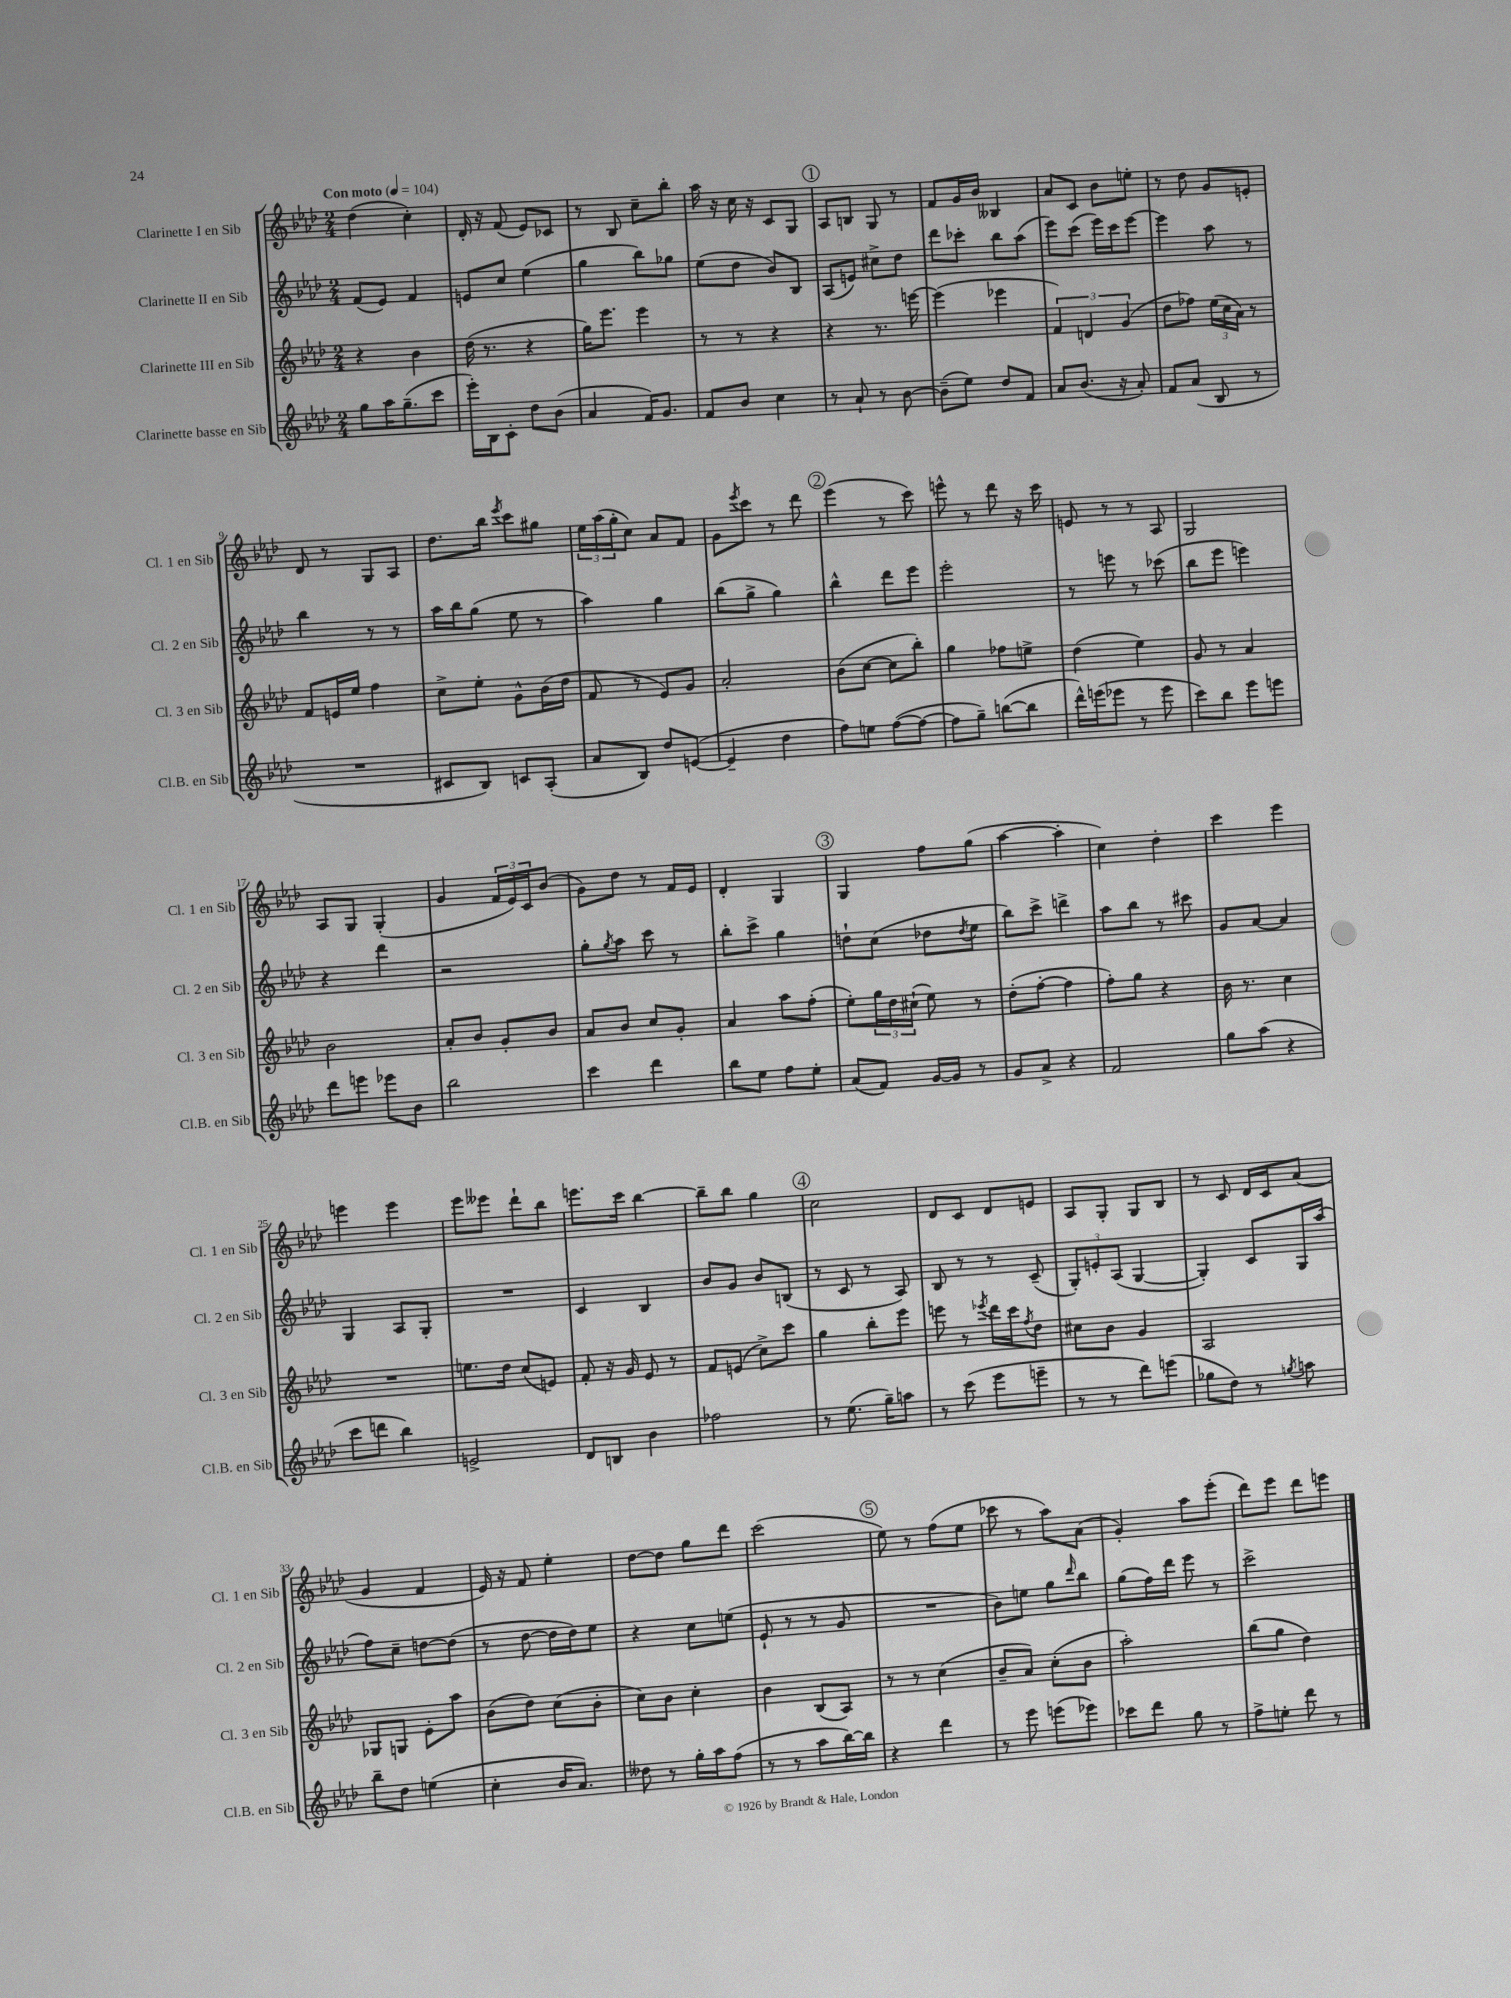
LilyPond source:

<<
\new StaffGroup <<
\new Staff = "s0" \with { instrumentName = "Clarinette I en Sib" shortInstrumentName = "Cl. 1 en Sib" } {
    \clef treble \key aes \major \numericTimeSignature \time 2/4 \tempo "Con moto" 4 = 104
    des''4( c''4-.) |
    des'16-. r16 f'8( ees'8) ces'8 |
    r8 bes8 c''8-- bes''8-. |
    aes''16 r16 c''16 r16 c'8 g8 |
    \mark \markup { \circle "1" } aes8 b8 g8 r8 |
    f'8 g'16 bes'16 beses4 |
    aes'8 c'8 bes'8 e''8-. |
    r8 des''8 g'8 e'8-. |
    des'8 r8 g8 aes8 |
    des''8. bes''16 \acciaccatura { ees'''8 } c'''8 gis''8 |
    \tuplet 3/2 { ees''16 aes''16( g''16-. } c''8) aes'8 f'8 |
    g'8 \acciaccatura { ees'''8 } c'''8 r8 des'''8 |
    \mark \markup { \circle "2" } ees'''4( r8 c'''8) |
    e'''8-^ r8 des'''8 r16 c'''16 |
    e'8 r8 r8 aes8 |
    g2 |
    aes8 g8 g4-.( |
    g'4 \tuplet 3/2 { f'16 ees'16) c'16 } bes'8( |
    g'8) des''8 r8 f'16 ees'16 |
    des'4-. g4 |
    \mark \markup { \circle "3" } g4 f''8 g''8( |
    aes''4~ aes''4-. |
    c''4) des''4-. |
    c'''4 ees'''4 |
    e'''4 e'''4 |
    ees'''8 eeses'''8 des'''8-! bes''8 |
    e'''8. c'''16 bes''4~ |
    bes''8-- bes''8 g''4 |
    \mark \markup { \circle "4" } c''2 |
    des'8 c'8 des'8 e'8 |
    aes8 g8-. g8 bes8 |
    r8 c'8 des'16 c'16 aes'8( |
    g'4 f'4 |
    ees'16) r16 f'8 ees''4-. |
    des''8~ des''8 g''8 des'''8 |
    c'''2( |
    \mark \markup { \circle "5" } ees''8) r8 f''8( ees''8 |
    ces'''8 r8 aes''8) aes'8( |
    g'4-.) aes''8 ees'''8-.( |
    des'''8) ees'''8 des'''8 e'''8 \bar "|." |
}
\new Staff = "s1" \with { instrumentName = "Clarinette II en Sib" shortInstrumentName = "Cl. 2 en Sib" } {
    \clef treble \key aes \major \numericTimeSignature \time 2/4
    f'8( ees'8) f'4 |
    e'8 c''8 ees''4( |
    g''4 bes''8) ges''8 |
    ees''8( des''8 bes'8) bes8 |
    \mark \markup { \circle "1" } aes8( e'8) cis''8-> des''8 |
    des'''8 ces'''8-. bes''8 aes''8( |
    ees'''8) c'''8( ees'''16) c'''16 ees'''8~ |
    ees'''4 aes''8 r8 |
    bes''4 r8 r8 |
    aes''16 bes''16 g''8( ees''8 r8 |
    aes''4) g''4 |
    bes''8( g''8-> g''4) |
    \mark \markup { \circle "2" } bes''4-^ des'''8 ees'''8 |
    ees'''2-. |
    r8 e'''8 r8 ces'''8( |
    bes''8 ees'''8 e'''4) |
    r4 des'''4 |
    r2 |
    g''8-. \acciaccatura { g''8 } aes''8 c'''8 r8 |
    bes''8-. c'''8-> g''4 |
    \mark \markup { \circle "3" } d''8-! c''8( des''8 \acciaccatura { des''8 } ees''8 |
    bes''8) c'''8-> d'''4-> |
    aes''8 bes''8 r8 cis'''8 |
    g'8 aes'8~ aes'4 |
    g4 aes8 g8-. |
    R2 |
    c'4 bes4 |
    bes'8 g'8 bes'8 b8( |
    \mark \markup { \circle "4" } r8 c'8 r8 aes8) |
    bes8 r8 r8 c'8--( |
    \tuplet 3/2 { g8-.) e'8-. aes8( } g4~ |
    g4-.) c'8 g16 aes''16( |
    f''8) c''8-- d''8~ d''8( |
    r8 des''8~ des''16 des''16) ees''8 |
    r4 c''8 e''8( |
    ees'8-! r8 r8 g'8 |
    \mark \markup { \circle "5" } R2 |
    bes'8) e''8 g''8 \grace { des'''16 } bes''8 |
    g''8( f''16) des'''16 ees'''8 r8 |
    c'''2-> \bar "|." |
}
\new Staff = "s2" \with { instrumentName = "Clarinette III en Sib" shortInstrumentName = "Cl. 3 en Sib" } {
    \clef treble \key aes \major \numericTimeSignature \time 2/4
    r4 bes'4 |
    des''16( r8. r4 |
    g''16) ees'''8. ees'''4 |
    r8 r8 r4 |
    \mark \markup { \circle "1" } r4 r8. e'''16~ |
    e'''4( ees'''4 |
    \tuplet 3/2 { f'4) d'4 g'4( } |
    des''8 fes''8) \tuplet 3/2 { ees''16( c''16 aes'16) } r8 |
    f'8 e'16 ees''16 f''4 |
    c''8-> ees''8-. g'8-^ bes'16( des''16 |
    f'8 r8 ees'8) g'8 |
    aes'2-. |
    \mark \markup { \circle "2" } bes'8( c''8~ c''8 bes''8-.) |
    g''4 fes''8 e''8-> |
    des''4( ees''4) |
    g'8 r8 aes'4 |
    bes'2 |
    aes'8-. bes'8 g'8-. bes'8 |
    aes'8 bes'8 c''8 g'8-. |
    aes'4 aes''8 f''8-.( |
    \mark \markup { \circle "3" } ees''8-.) \tuplet 3/2 { g''16 des''16 cis''16-!( } ees''8) r8 |
    des''8-.( f''8~-. f''4 |
    f''8-.) g''8 r4 |
    bes'16 r8. c''4 |
    R2 |
    e''8. des''16 c''8( e'8) |
    f'8-. r16 g'16 ees'8 r8 |
    f'8 e'8( c''8->) c'''8 |
    \mark \markup { \circle "4" } g''4 bes''8-. ees'''8 |
    e'''8 r8 \acciaccatura { ees'''8 } des'''16 c'''16 \acciaccatura { f''8 } des''8 |
    cis''8 bes'8 g'4 |
    aes2 |
    ges8 g8 ees'8-. aes''8 |
    bes'8( des''8) c''8( bes'8-. |
    c''8) bes'8 c''4-. |
    bes'4 bes8( aes8) |
    \mark \markup { \circle "5" } r8 r8 c''4( |
    bes'8-- aes'8) c''8-.( bes'8 |
    aes''2-.) |
    bes''8( g''8 des''4) \bar "|." |
}
\new Staff = "s3" \with { instrumentName = "Clarinette basse en Sib" shortInstrumentName = "Cl.B. en Sib" } {
    \clef treble \key aes \major \numericTimeSignature \time 2/4
    g''8 aes''16 g''8.--( c'''8 |
    ees'''16-.) bes16 c'8-. des''8 bes'8( |
    aes'4 f'16) g'8. |
    f'8 bes'8 c''4 |
    \mark \markup { \circle "1" } r8 aes'8-! r8 bes'8~ |
    bes'8--( ees''8) des''8 f'8 |
    aes'8 bes'8.( r16 aes'8-.) |
    f'8 aes'8( bes8 r8 |
    R2 |
    cis'8 bes8) c'8 aes8-.( |
    aes'8 bes8) des''8 e'8~( |
    e'4-- des''4 |
    \mark \markup { \circle "2" } f''8) e''8 f''8~( f''8~ |
    f''8 g''8--) b''8~( b''8 |
    des'''16-^) e'''16( ees'''8 r8 ees'''8 |
    c'''8) bes''8 ees'''8 e'''8 |
    des'''8 e'''8 ees'''8 bes'8 |
    bes''2 |
    c'''4 des'''4 |
    bes''8 ees''8 f''8 ees''8-. |
    \mark \markup { \circle "3" } aes'8( f'8) g'16~ g'16 r8 |
    g'8 aes'8-> r4 |
    f'2 |
    g''8 aes''8( r4 |
    c'''8 d'''8 bes''4) |
    e'2-> |
    des'8 b8 bes'4 |
    fes''2 |
    \mark \markup { \circle "4" } r8 ees''8.( g''16--) a''8 |
    r8 c'''8( ees'''8 e'''8-- |
    r8 r8 des'''8) e'''8( |
    ges''8 des''8) r8 \acciaccatura { g''8 } a''8 |
    bes''8-- des''8 e''4( |
    c''4-. bes'16 aes'8.) |
    deses''8 r8 g''16-. aes''16 f''8( |
    r8 r8 aes''8 bes''16~) bes''16 |
    \mark \markup { \circle "5" } r4 des'''4 |
    r8 ees'''8 e'''8( ees'''8) |
    ces'''8 des'''8 g''8 r8 |
    f''8-> e''8-. des'''8 r8 \bar "|." |
}
>>
>>
